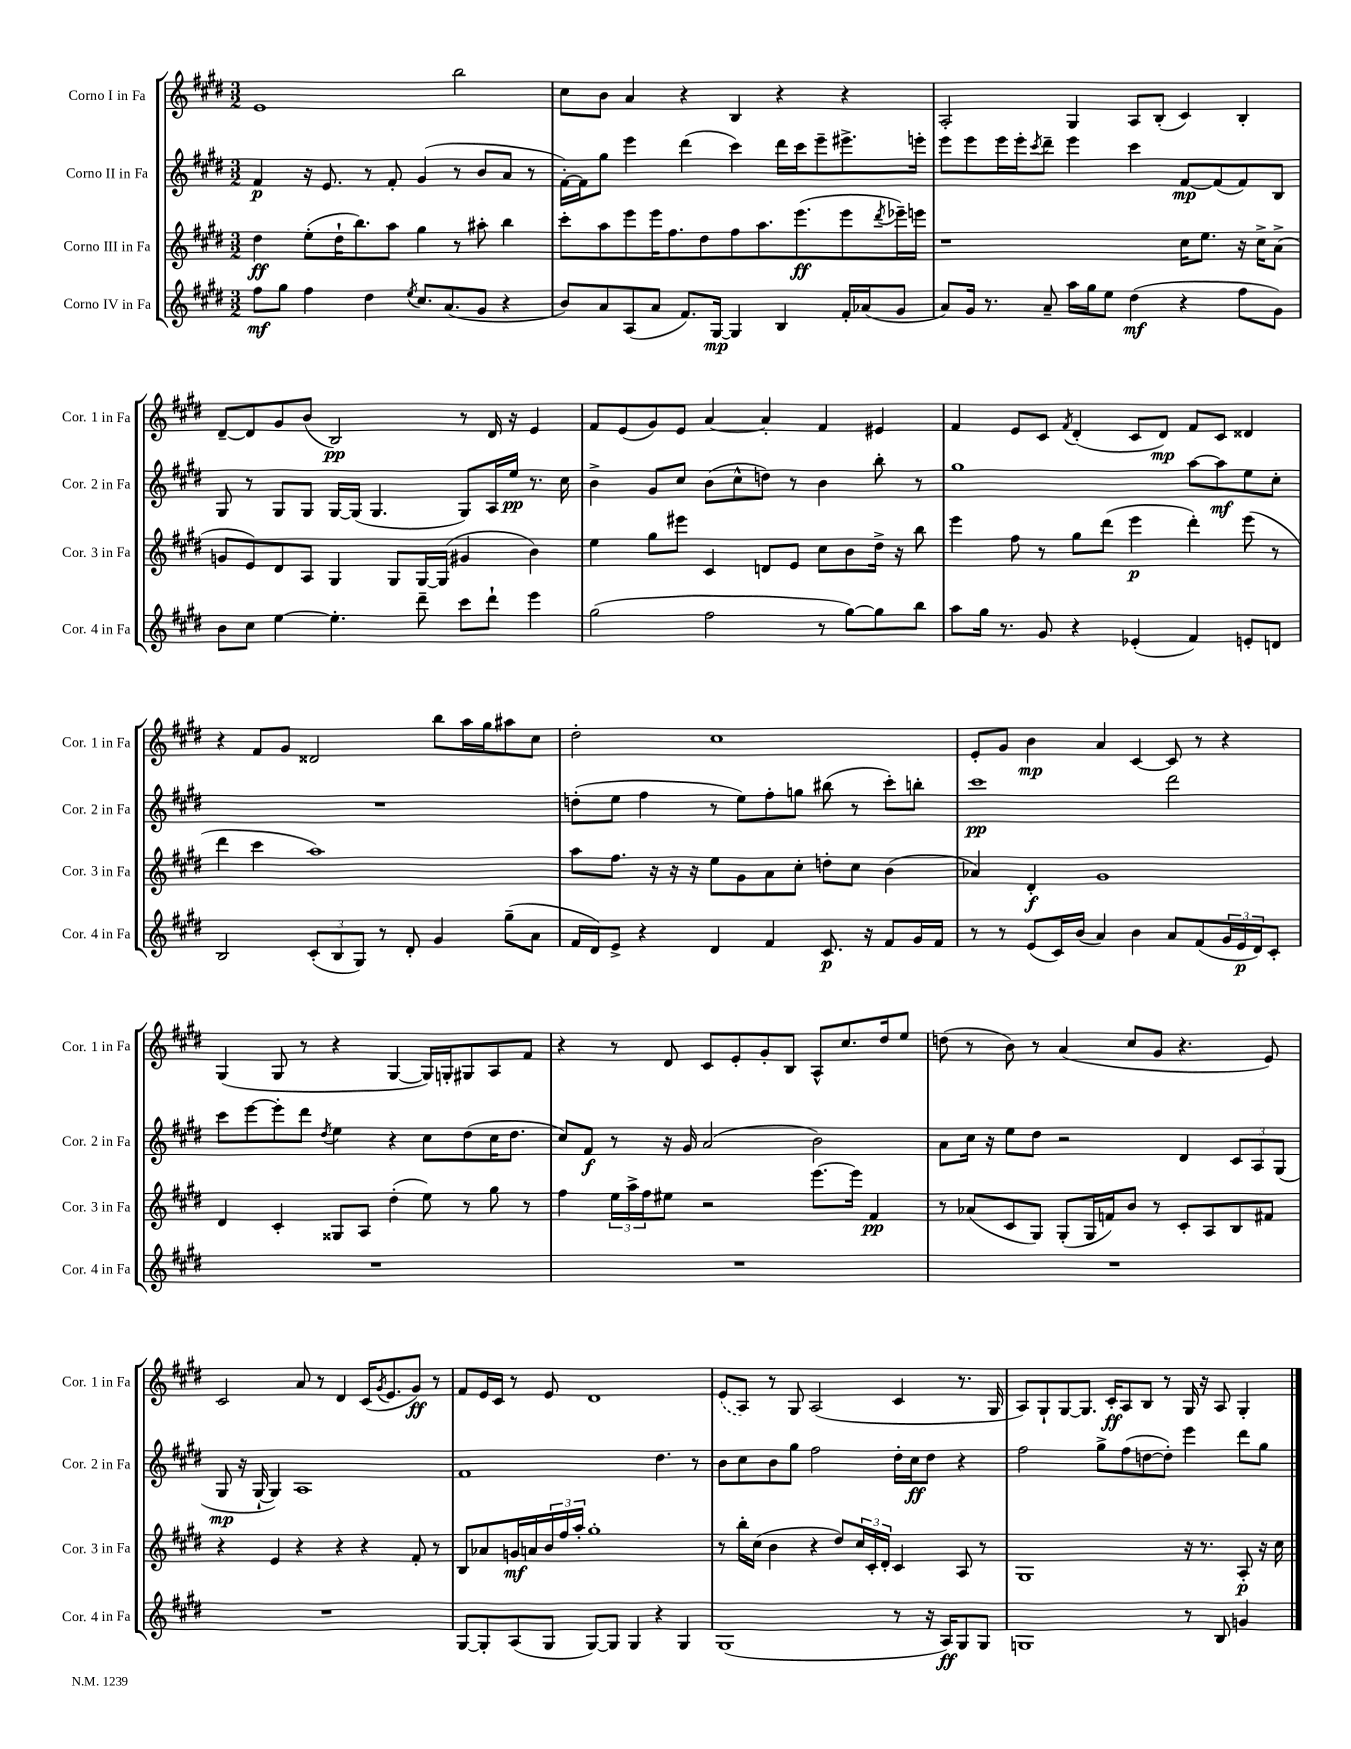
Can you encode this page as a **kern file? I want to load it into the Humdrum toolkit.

**kern	**dynam	**kern	**dynam	**kern	**dynam	**kern	**dynam
*part4	*part4	*part3	*part3	*part2	*part2	*part1	*part1
*staff4	*staff4	*staff3	*staff3	*staff2	*staff2	*staff1	*staff1
*I"Corno IV in Fa	*	*I"Corno III in Fa	*	*I"Corno II in Fa	*	*I"Corno I in Fa	*
*I'Cor. 4 in Fa	*	*I'Cor. 3 in Fa	*	*I'Cor. 2 in Fa	*	*I'Cor. 1 in Fa	*
*clefG2	*	*clefG2	*	*clefG2	*	*clefG2	*
*k[f#c#g#d#]	*	*k[f#c#g#d#]	*	*k[f#c#g#d#]	*	*k[f#c#g#d#]	*
*M3/2	*	*M3/2	*	*M3/2	*	*M3/2	*
=1	=1	=1	=1	=1	=1	=1	=1
8ff#\L	mf	4dd#\	ff	4f#/	p	1e	.
8gg#\J	.	.	.	.	.	.	.
4ff#\	.	(8ee'\L	.	16r	.	.	.
.	.	.	.	8.e/	.	.	.
.	.	16dd#`\K	.	.	.	.	.
.	.	8.bb\)	.	.	.	.	.
4dd#\	.	.	.	8r	.	.	.
.	.	8aa\J	.	8f#'/	.	.	.
8qee/	.	.	.	.	.	.	.
8.cc#/L	.	4gg#\	.	(4g#/	.	.	.
(8.a/	.	.	.	.	.	.	.
.	.	8r	.	8r	.	2bb\	.
8g#/J	.	8aa#X'\	.	8b/L	.	.	.
4r	.	4bb\	.	8a/J	.	.	.
.	.	.	.	8r	.	.	.
=2	=2	=2	=2	=2	=2	=2	=2
8b/L)	.	8ccc#'\L	.	[16f#'\LL)	.	8cc#\L	.
.	.	.	.	16f#\J]	.	.	.
8a/	.	8aa\	.	8gg#\J	.	8b\J	.
(8A/	.	8eee\	.	4eee\	.	4a/	.
8a/J	.	16eee\K	.	.	.	.	.
.	.	8.ff#\	.	.	.	.	.
8.f#/L)	.	.	.	(4ddd#\	.	4r	.
.	.	8dd#\	.	.	.	.	.
[16G#/Jk	mp	.	.	.	.	.	.
4G#/]	.	8ff#\	.	4ccc#\)	.	4B/	.
.	.	8.aa\	.	.	.	.	.
4B/	.	.	.	16ddd#\LL	.	4r	.
.	.	(8.eee\	ff	16ccc#\J	.	.	.
.	.	.	.	8eee~\	.	.	.
16f#'/LL	.	8eee\	.	8.eee#X^\	.	4r	.
(16a-X/J	.	.	.	.	.	.	.
.	.	8qddd#/	.	.	.	.	.
8g#/J	.	16eee-X~\L)	.	.	.	.	.
.	.	16eeen\JJ	.	16eeen'\Jk	.	.	.
=3	=3	=3	=3	=3	=3	=3	=3
8a/L)	.	1r	.	8eee\L	.	2A'/	.
16g#/Jk	.	.	.	8eee\	.	.	.
8.r	.	.	.	.	.	.	.
.	.	.	.	16eee\L	.	.	.
.	.	.	.	16eee'\J	.	.	.
.	.	.	.	8qccc#/	.	.	.
8a~/	.	.	.	8ddd#~\J	.	.	.
16aa\LL	.	.	.	4eee\	.	4G#/	.
16gg#\J	.	.	.	.	.	.	.
8ee\J	.	.	.	.	.	.	.
(4dd#\	mf	.	.	4ccc#\	.	8A/L	.
.	.	.	.	.	.	(8B'/J	.
4r	.	16cc#\KL	.	[8f#/L	mp	4c#/)	.
.	.	8.ee\J	.	.	.	.	.
.	.	.	.	(8f#/]	.	.	.
8ff#\L	.	16r	.	8f#/)	.	4B'/	.
.	.	16cc#^\KL	.	.	.	.	.
8g#\J)	.	(8a^\J	.	8B/J	.	.	.
!!LO:LB:g=z
=4	=4	=4	=4	=4	=4	=4	=4
8b\L	.	8gn/L	.	8G#/	.	[8d#~/L	.
8cc#\J	.	8e/)	.	8r	.	8d#/]	.
[4ee\	.	8d#/	.	8G#/L	.	8g#/	.
.	.	8A/J	.	8G#/J	.	(8b/J	.
4.ee'\]	.	4G#/	.	[16G#/LL	.	2B/)	pp
.	.	.	.	(16G#/JJ]	.	.	.
.	.	.	.	4.G#/	.	.	.
.	.	8G#/L	.	.	.	.	.
8ddd#~\	.	[16G#/L	.	.	.	.	.
.	.	(16G#/JJ]	.	.	.	.	.
8ccc#\L	.	4g#X/	.	8G#/L)	.	8r	.
8ddd#`\J	.	.	.	16A/L	.	16d#/	.
.	.	.	.	16ee/JJ	pp	16r	.
4eee\	.	4b\)	.	8.r	.	4e/	.
.	.	.	.	16cc#\	.	.	.
=5	=5	=5	=5	=5	=5	=5	=5
(2gg#\	.	4ee\	.	4b^\	.	8f#/L	.
.	.	.	.	.	.	(8e/	.
.	.	8gg#\L	.	8g#/L	.	8g#/)	.
.	.	8eee#X\J	.	8cc#/J	.	8e/J	.
2ff#\	.	4c#/	.	(8b\L	.	[4a/	.
.	.	.	.	8cc#^^\	.	.	.
.	.	8dn/L	.	8ddn\J)	.	4a'/]	.
.	.	8e/J	.	8r	.	.	.
8r	.	8cc#\L	.	4b\	.	4f#/	.
[8gg#\L)	.	8b\	.	.	.	.	.
8gg#\]	.	16dd#^\Jk	.	8bb'\	.	4e#X/	.
.	.	16r	.	.	.	.	.
8bb\J	.	8bb\	.	8r	.	.	.
=6	=6	=6	=6	=6	=6	=6	=6
8aa\L	.	4eee\	.	1gg#	.	4f#/	.
16gg#\Jk	.	.	.	.	.	.	.
8.r	.	.	.	.	.	.	.
.	.	8ff#\	.	.	.	8e/L	.
8g#/	.	8r	.	.	.	8c#/J	.
.	.	.	.	.	.	8qf#/	.
4r	.	8gg#\L	.	.	.	(4d#'/	.
.	.	(8ddd#\J	.	.	.	.	.
(4e-X'/	.	4eee\	p	.	.	8c#/L	.
.	.	.	.	.	.	8d#/J)	mp
4f#/)	.	4ddd#'\)	.	[8aa\L	.	8f#/L	.
.	.	.	.	8aa\]	mf	8c#/J	.
8en'/L	.	(8eee\	.	8ee\	.	4d##X/	.
8dn/J	.	8r	.	8cc#'\J	.	.	.
!!LO:LB:g=z
=7	=7	=7	=7	=7	=7	=7	=7
2B/	.	4ddd#\	.	1.r	.	4r	.
.	.	4ccc#\	.	.	.	8f#/L	.
.	.	.	.	.	.	8g#/J	.
(12c#'/L	.	1aa)	.	.	.	2d##X/	.
12B/	.	.	.	.	.	.	.
12G#/J)	.	.	.	.	.	.	.
8r	.	.	.	.	.	.	.
8d#'/	.	.	.	.	.	.	.
4g#/	.	.	.	.	.	8bb\L	.
.	.	.	.	.	.	16aa\L	.
.	.	.	.	.	.	16gg#\J	.
(8gg#~\L	.	.	.	.	.	8aa#X\	.
8a\J	.	.	.	.	.	8cc#\J	.
=8	=8	=8	=8	=8	=8	=8	=8
16f#/LL	.	8aa\L	.	(8ddn'\L	.	2dd#'\	.
16d#/J)	.	.	.	.	.	.	.
8e^/J	.	8.ff#\J	.	8ee\J	.	.	.
4r	.	.	.	4ff#\	.	.	.
.	.	16r	.	.	.	.	.
.	.	16r	.	.	.	.	.
.	.	16r	.	.	.	.	.
4d#/	.	8ee\L	.	8r	.	1cc#	.
.	.	8g#\	.	8ee\L)	.	.	.
4f#/	.	8a\	.	8ff#'\	.	.	.
.	.	8cc#'\J	.	8ggn\J	.	.	.
8.c#/	p	8ddn'\L	.	(8bb#X\	.	.	.
.	.	8cc#\J	.	8r	.	.	.
16r	.	.	.	.	.	.	.
8f#/L	.	(4b\	.	8ccc#'\L)	.	.	.
16g#/L	.	.	.	8bbn'\J	.	.	.
16f#/JJ	.	.	.	.	.	.	.
=9	=9	=9	=9	=9	=9	=9	=9
8r	.	4a-X/)	.	1ccc#	pp	8e'/L	.
8r	.	.	.	.	.	8g#/J	.
(8e/L	.	4d#'/	f	.	.	4b\	mp
16c#/L)	.	.	.	.	.	.	.
(16b/JJ	.	.	.	.	.	.	.
4a/)	.	1g#	.	.	.	4a/	.
4b\	.	.	.	.	.	[4c#/	.
8a/L	.	.	.	2ddd#\	.	8c#/]	.
(8f#/	.	.	.	.	.	8r	.
24g#/L	.	.	.	.	.	4r	.
24e/	p	.	.	.	.	.	.
24d#/J)	.	.	.	.	.	.	.
8c#'/J	.	.	.	.	.	.	.
!!LO:LB:g=z
=10	=10	=10	=10	=10	=10	=10	=10
1.r	.	4d#/	.	8ccc#\L	.	(4G#/	.
.	.	.	.	[8eee\	.	.	.
.	.	4c#'/	.	8eee'\]	.	8G#/	.
.	.	.	.	8ddd#\J	.	8r	.
.	.	.	.	8qdd#/	.	.	.
.	.	8G##X/L	.	4ee\	.	4r	.
.	.	8A/J	.	.	.	.	.
.	.	(4dd#'\	.	4r	.	[4G#/	.
.	.	8ee\)	.	8cc#\L	.	16G#/LL])	.
.	.	.	.	.	.	16Gn'/J	.
.	.	8r	.	(8dd#\	.	8G#X/	.
.	.	8gg#\	.	16cc#\K	.	8A/	.
.	.	.	.	8.dd#\J	.	.	.
.	.	8r	.	.	.	8f#/J	.
=11	=11	=11	=11	=11	=11	=11	=11
1.r	.	4ff#\	.	8cc#/L)	.	4r	.
.	.	.	.	8f#/J	f	.	.
.	.	24ee\LL	.	8r	.	8r	.
.	.	24aa^\	.	.	.	.	.
.	.	24ff#\J	.	.	.	.	.
.	.	8ee#X\J	.	16r	.	8d#/	.
.	.	.	.	16g#/	.	.	.
.	.	2r	.	(2a/	.	8c#/L	.
.	.	.	.	.	.	8e'/	.
.	.	.	.	.	.	8g#'/	.
.	.	.	.	.	.	8B/J	.
.	.	[8.eee\L	.	2b\)	.	8A^^/L	.
.	.	.	.	.	.	8.cc#/	.
.	.	16eee\Jk]	.	.	.	.	.
.	.	4f#/	pp	.	.	.	.
.	.	.	.	.	.	16dd#/k	.
.	.	.	.	.	.	8ee/J	.
=12	=12	=12	=12	=12	=12	=12	=12
1.r	.	8r	.	8a\L	.	(8ddn\	.
.	.	(8a-X/L	.	16cc#\Jk	.	8r	.
.	.	.	.	16r	.	.	.
.	.	8c#/	.	8ee\L	.	8b\)	.
.	.	8G#/J)	.	8dd#\J	.	8r	.
.	.	(8G#'/L	.	2r	.	(4a/	.
.	.	16G#/L	.	.	.	.	.
.	.	16fn/J)	.	.	.	.	.
.	.	8b/J	.	.	.	8cc#/L	.
.	.	8r	.	.	.	8g#/J	.
.	.	8c#'/L	.	4d#/	.	4.r	.
.	.	8A/	.	.	.	.	.
.	.	8B/	.	12c#/L	.	.	.
.	.	.	.	12A/	.	.	.
.	.	8f#X/J	.	.	.	8e/)	.
.	.	.	.	(12G#/J	.	.	.
!!LO:LB:g=z
=13	=13	=13	=13	=13	=13	=13	=13
1.r	.	4r	.	8G#/	mp	2c#/	.
.	.	.	.	16r	.	.	.
.	.	.	.	[16G#`/	.	.	.
.	.	4e/	.	4G#/])	.	.	.
.	.	4r	.	1A	.	8a/	.
.	.	.	.	.	.	8r	.
.	.	4r	.	.	.	4d#/	.
.	.	4r	.	.	.	(16c#/KL	.
.	.	.	.	.	.	8qg#/	.
.	.	.	.	.	.	8.e/	.
.	.	8f#'/	.	.	.	8g#/J)	ff
.	.	8r	.	.	.	8r	.
=14	=14	=14	=14	=14	=14	=14	=14
[8G#/L	.	8B/L	.	1f#	.	8f#/L	.
8G#'/]	.	8a-X/	.	.	.	16e/L	.
.	.	.	.	.	.	16c#/JJ	.
(8A/	.	16gn/L	mf	.	.	8r	.
.	.	16an/	.	.	.	.	.
8G#/J	.	24b/	.	.	.	8e/	.
.	.	24ff#/	.	.	.	.	.
.	.	24aa'/JJ	.	.	.	.	.
[8G#/L)	.	1gg#'	.	.	.	1d#	.
8G#/J]	.	.	.	.	.	.	.
4G#/	.	.	.	.	.	.	.
4r	.	.	.	4.dd#\	.	.	.
4G#/	.	.	.	.	.	.	.
.	.	.	.	8r	.	.	.
=15	=15	=15	=15	=15	=15	=15	=15
(1G#	.	8r	.	8b\L	.	(8e/L	.
.	.	16bb'\LL	.	8cc#\	.	8A/J)	.
.	.	(16cc#\JJ	.	.	.	.	.
.	.	4b\	.	8b\	.	8r	.
.	.	.	.	8gg#\J	.	8G#/	.
.	.	4r	.	2ff#\	.	(2A/	.
.	.	8dd#/L)	.	.	.	.	.
.	.	24cc#/L	.	.	.	.	.
.	.	24c#'/	.	.	.	.	.
.	.	24d#'/JJ	.	.	.	.	.
8r	.	4c#/	.	16dd#'\LL	.	4c#/	.
.	.	.	.	16cc#\J	ff	.	.
16r	.	.	.	8dd#\J	.	.	.
16A/KL)	ff	.	.	.	.	.	.
8G#/	.	8A/	.	4r	.	8.r	.
8G#/J	.	8r	.	.	.	.	.
.	.	.	.	.	.	16G#/	.
=16	=16	=16	=16	=16	=16	=16	=16
1Gn	.	1G#	.	2ff#\	.	8A/L)	.
.	.	.	.	.	.	8G#`/	.
.	.	.	.	.	.	[8G#/	.
.	.	.	.	.	.	8.G#/J]	.
.	.	.	.	8gg#^\L	.	.	.
.	.	.	.	.	.	16c#'/KL	ff
.	.	.	.	(8ff#\	.	8A/	.
.	.	.	.	[8ddn\	.	8B/J	.
.	.	.	.	8dd'\J])	.	8r	.
8r	.	16r	.	4eee\	.	16G#/	.
.	.	8.r	.	.	.	16r	.
8B/	.	.	.	.	.	8A/	.
4gn/	.	8A'/	p	8ddd#\L	.	4G#'/	.
.	.	16r	.	8gg#\J	.	.	.
.	.	16cc#\	.	.	.	.	.
==	==	==	==	==	==	==	==
*-	*-	*-	*-	*-	*-	*-	*-
